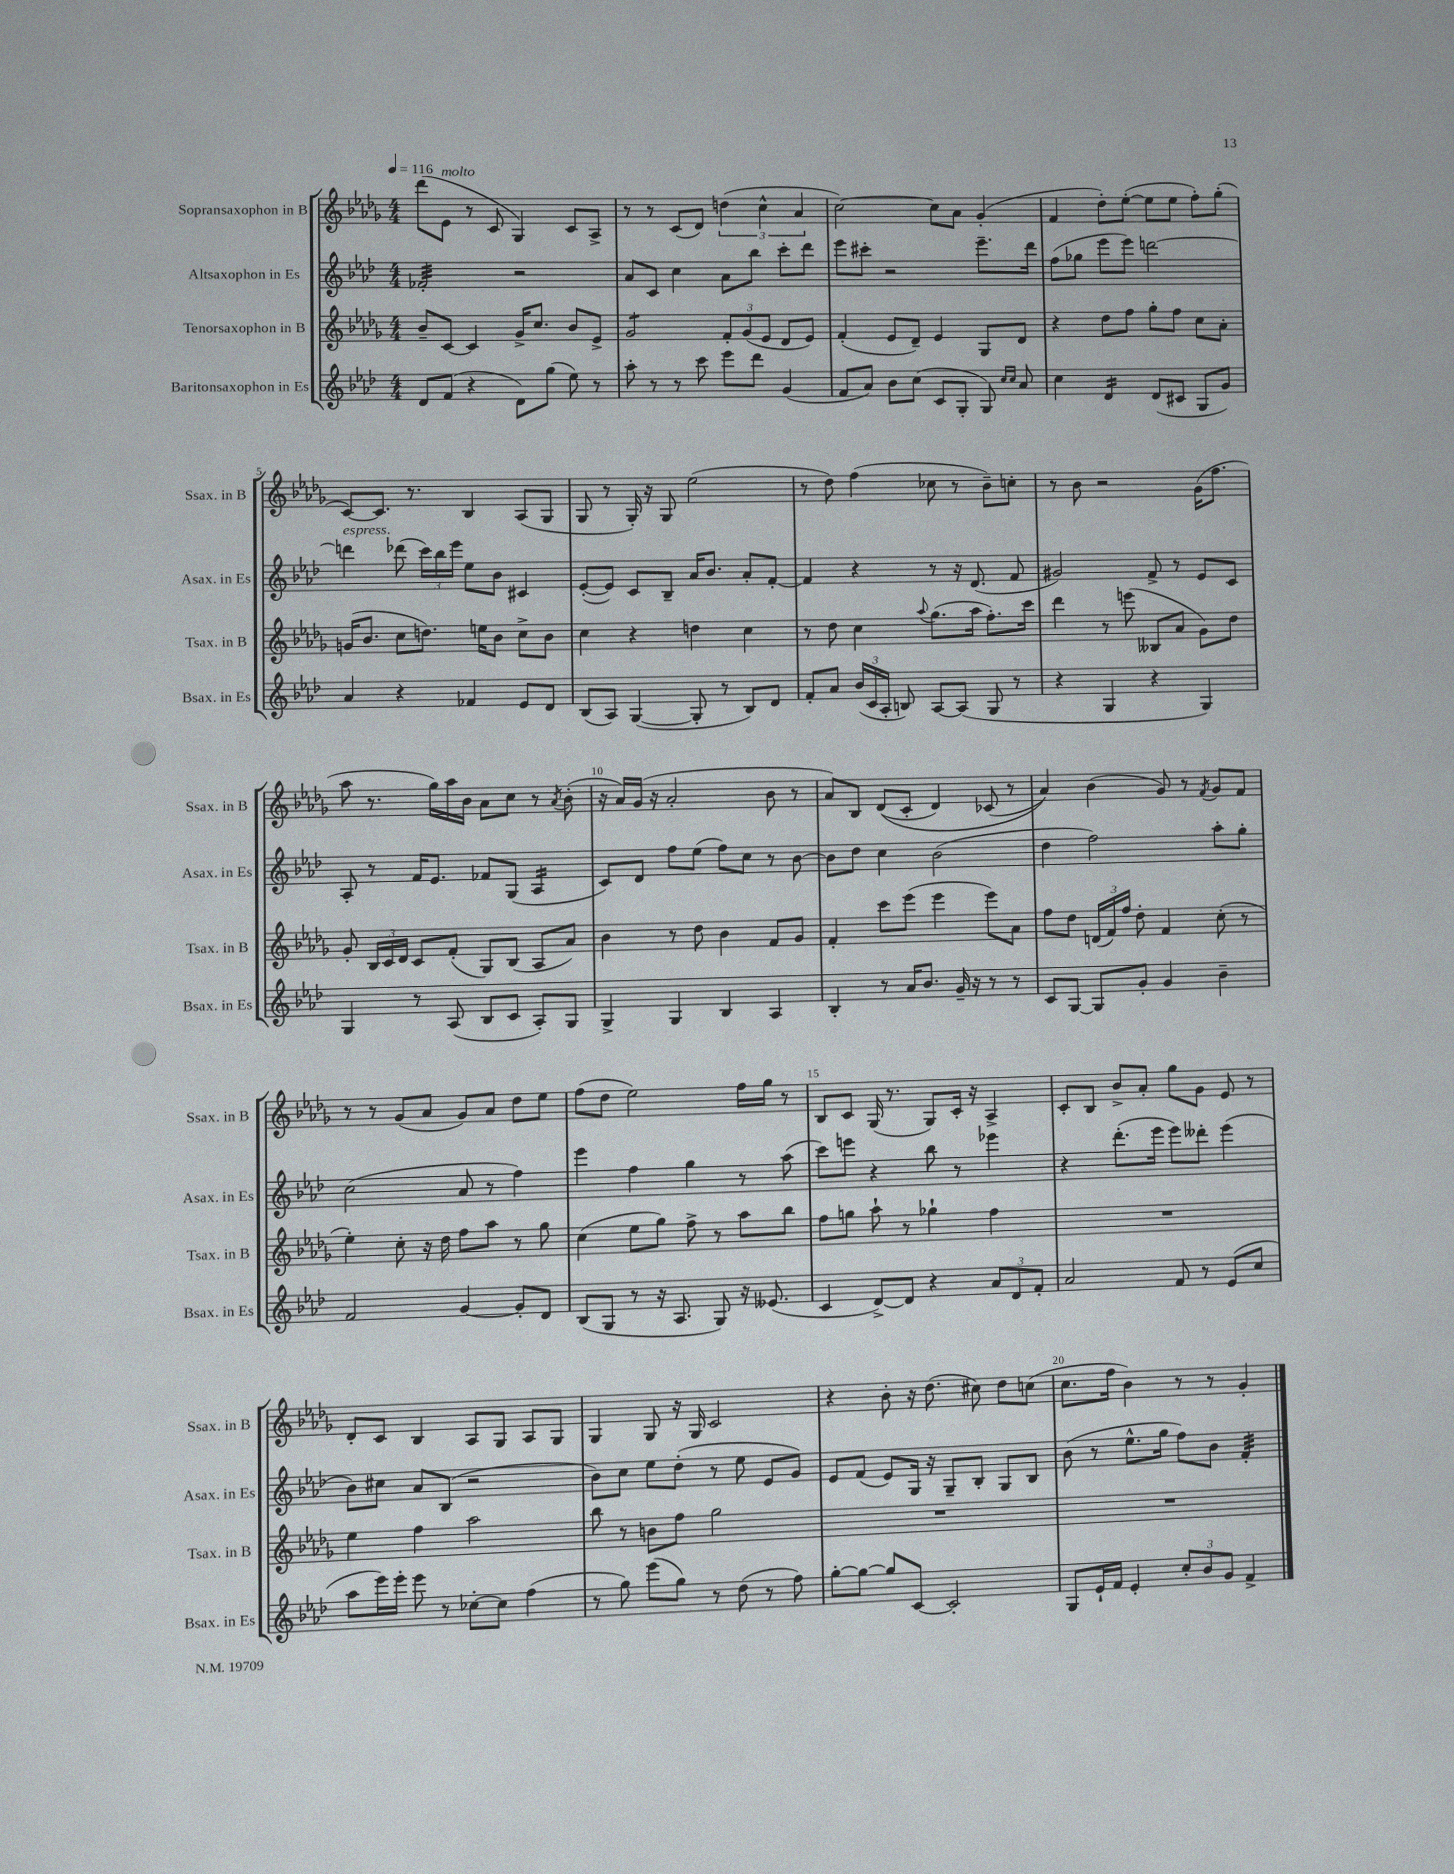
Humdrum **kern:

**kern	**kern	**kern	**kern
*staff4	*staff3	*staff2	*staff1
*clefG2	*clefG2	*clefG2	*clefG2
*k[b-e-a-d-]	*k[b-e-a-d-g-]	*k[b-e-a-d-]	*k[b-e-a-d-g-]
*M4/4	*M4/4	*M4/4	*M4/4
*MM116	*MM116	*MM116	*MM116
8d-/L	8b-~/L	2f-'/	(8ddd-\L
(8f/J	[8c/J	.	8e-\J
4r	4c/]	.	8r
.	.	.	8c/
8d-\L)	16g-^/LK	2r	4G-/)
.	8.cc/J	.	.
(8gg\J	.	.	.
8ee-\)	8b-/L	.	8c/L
8r	8e-^/J	.	8A-^/J
=	=	=	=
8aa-'\	2g-/	8a-/L	8r
8r	.	8c/J	8r
8r	.	4cc\	(8c/L
8ccc\	.	.	8d-/J)
8eee-\L	12f'/L	8a-\L	(6dd\
.	(12g-/	.	.
8ddd-\J	.	8bb-\J	.
.	12e-/J	.	6cc^^\
(4g/	8d-/L	8ccc'\L	.
.	.	.	6a-/
.	8e-/J)	8ddd-\J	.
=	=	=	=
8f/L	(4f'/	8eee-\L	[2cc\)
8a-/J)	.	8ccc#'\J	.
8b-\L	8e-/L	2r	.
(8cc\J	8d-~/J)	.	.
8c/L	4e-/	.	8cc\]L
8G'/J	.	.	8a-\J
8G/)	8G-/L	8.eee-~\L	(4g-'/
16qqcc/LL	.	.	.
16qqcc/JJ	.	.	.
8a-/	8d-/J	.	.
.	.	16ddd-\Jk	.
=	=	=	=
4cc\	4r	(8ff\L	4f/
.	.	8gg-\J	.
4d-/	8dd-\L	8eee-\L	8dd-'\L)
.	8ff\J	8eee-\J)	([8ee-'\J
(8d-/L	8gg-'\L	[2ddd\	8ee-\]L
8c#/J	8ff\J	.	8ee-\J
8G/L	8cc\L	.	8ff'\L)
8g/J)	8a-'\J	.	(8gg-'\J
=	=	=	=
4a-/	(16g/LK	4ddd\]	[8c/L)
.	8.b-/J	.	.
.	.	.	8.c/]J
4r	8cc\L	(8ddd-\	.
.	.	.	8.r
.	8.dd\J)	24ccc\LL)	.
.	.	24bb-\	.
.	.	24eee-\JJ	.
4f-/	.	8ee-\L	4B-/
.	16ee\LK	.	.
.	8b-\J	8b-\J	.
8e-/L	8cc^\L	4c#/	(8A-/L
8d-/J	8b-\J	.	8G-/J
=	=	=	=
(8B-/L	4cc\	([8e-'/L	8G-/
8A-/J)	.	8e-/]J)	8r
([4G/	4r	8c/L	16G-'/)
.	.	.	16r
.	.	8B-~/J	8G-/
8G'/]	4dd\	16a-/LK	(2ee-\
.	.	8.b-/J	.
8r	.	.	.
8B-/L)	4cc\	8a-'/L	.
8d-/J	.	[8f'/J	.
=	=	=	=
8f'/L	8r	4f/]	8r
8a-/J	8dd-\	.	8dd-\)
(24b-/LL	4cc\	4r	(4ff\
24c/	.	.	.
24A-'/JJ	.	.	.
8B/)	.	.	.
.	8qqaa-/	.	.
[8A-/L	(8.gg-\L	8r	8cc-\
(8A-/]J	.	16r	8r
.	16aa-\Jk	(8.d-/	.
8G/	8.ff'\L)	.	8b-~\L)
8r	.	8f/	8cc'\J
.	16ccc\Jk	.	.
=	=	=	=
4r	4ddd-\	2g#/)	8r
.	.	.	8b-\
4G/	8r	.	2r
.	(8eee\	.	.
4r	8B--/L	8f^/	.
.	8a-/J	8r	.
4G/)	8g-\L)	8e-/L	(16g-\LK
.	.	.	8.ff\J
.	8dd-\J	8c/J	.
=	=	=	=
4G/	8g-'/	8A-'/	8aa-\
.	24B-/LL	8r	8.r
.	24c/	.	.
.	24d-/JJ	.	.
8r	8c/L	16f/LK	.
.	.	8.e-/J	16gg-\LL)
(8A-/	(8f'/J	.	16aa-\
.	.	.	16b-\JJ
8B-/L	8G-/L)	8f-/L	8a-\L
8c/J	(8B-/J	(8G/J	8cc\J
8A-'/L)	8A-/L	4A-/	8r
.	.	.	8qa-/
8G/J	8a-/J)	.	(8b-'\
=	=	=	=
4G^/	4b-\	8c/L)	16r
.	.	.	16a-/LL)
.	.	8d-/J	(16g-/JJ
.	.	.	16r
4G/	8r	8ff\L	2a-'/
.	8dd-\	(8ee-\J	.
4B-/	4b-\	8ff\L)	.
.	.	8cc\J	.
4A-/	8f/L	8r	8b-\
.	8g-/J	[8b-\	8r
=	=	=	=
4B-'/	4f'/	8b-\]L	8a-/L)
.	.	8dd-\J	8B-/J
8r	8ccc\L	4cc\	&((8d-/L
16a-/LK	(8eee-\J	.	8c'/J
8.b-/J	.	.	.
.	4eee-\	(2b-\	4d-/)
16g~/	.	.	.
16r	.	.	.
8r	8eee-\L)	.	(8c-/
8r	8a-\J	.	8r
=	=	=	=
8c/L	8ff\L	4dd-\	4a-/)&)
[8G/J	8dd-\J	.	.
8G/]L	(24d/LL	2ff\)	(4b-\
.	24f/)	.	.
.	24ff/JJ	.	.
8g'/J	8dd-'\	.	.
4g/	4f/	.	8g-/)
.	.	.	8r
.	.	.	8qf/
4b-~\	(8cc'\	8aa-'\L	8g-/L
.	8r	8gg'\J	8f/J
=	=	=	=
2f/	4ee-'\)	(2cc\	8r
.	.	.	8r
.	8cc'\	.	(8g-/L
.	16r	.	8a-/J
.	16dd-\	.	.
[4g/	8ff\L	8a-/	8g-/L)
.	8aa-\J	8r	8a-/J
8g'/]L	8r	4ff\)	8dd-\L
8d-/J	8gg-\	.	8ee-\J
=	=	=	=
(8B-/L	(4cc\	4eee-\	(8ff\L
8G/J	.	.	8dd-\J
8r	8ee-\L	4ff\	2ee-\)
16r	8gg-\J)	.	.
8.A-/	.	.	.
.	8ff^\	4gg\	.
8G/)	8r	.	.
16r	8aa-\L	8r	16ff\LL
(8.e--/	.	.	16gg-\JJ
.	8bb-\J	(8aa-\	8r
=	=	=	=
4c/	8ff\L	8ccc\L)	8B-/L
.	8gg\J	8eee\J	8c/J
[8d-^/L)	8aa-`\	4r	(16G-/
.	.	.	8.r
8d-/]J	8r	.	.
4r	4gg-`\	8bb-\	8G-/L)
.	.	8r	16c'/Jk
.	.	.	16r
12a-/L	4ff\	4eee-\	4A-^/
12d-/	.	.	.
12f'/J	.	.	.
=	=	=	=
2a-/	1r	4r	8c'/L
.	.	.	8B-/J
.	.	(8.ddd-'\L	8b-^/L
.	.	.	8a-'/J
.	.	16eee-\Jk	.
8f/	.	8eee-\L)	8gg-\L
8r	.	8ddd--'\J	8g-\J
(8e-/L	.	(4eee-\	8e-/
8cc/J	.	.	8r
=	=	=	=
8aa-\L	4ee-\	8b-\L)	8d-'/L
16eee-\L)	.	8cc#\J	8c/J
16eee-'\JJ	.	.	.
8eee-\	4ff\	8a-/L	4B-/
8r	.	(8B-/J	.
[8cc-'\L	2aa-\	2r	8A-/L
8cc-\]J	.	.	8G-/J
(4ff\	.	.	8A-/L
.	.	.	8G-/J
=	=	=	=
8r	8bb-\	8b-\L)	4G-/
8gg\)	8r	8cc\J	.
(8eee-\L	8b\L	8ee-\L	8G-/
8gg\J)	8ff\J	(8dd-'\J	16r
.	.	.	16G-/
8r	2gg-\	8r	2c/
(8dd-\	.	8ee-\	.
8r	.	8e-/L	.
8ff\)	.	8g/J)	.
=	=	=	=
[8gg'\L	1r	8e-/L	4r
8gg\_J	.	(8f/J	.
8gg/]L	.	8e-/L)	8b-'\
[8c/J	.	16G/Jk	16r
.	.	16r	(8.dd-\
2c'/]	.	8G~/L	.
.	.	8B-'/J	8cc#\)
.	.	8G/L	8dd-\L
.	.	8B-/J	(8cc\J
=	=	=	=
8G/L	1r	(8b-\	8.cc\L
16e-`/L	.	8r	.
16f/JJ	.	.	16ff\Jk
4e-'/	.	8.ee-^^\L	4b-\)
.	.	16gg\Jk	.
12cc'/L	.	8ff\L)	8r
12b-/	.	.	.
.	.	8b-\J	8r
12g/J	.	.	.
4f^/	.	4f'/	4g-'/
==	==	==	==
*-	*-	*-	*-
